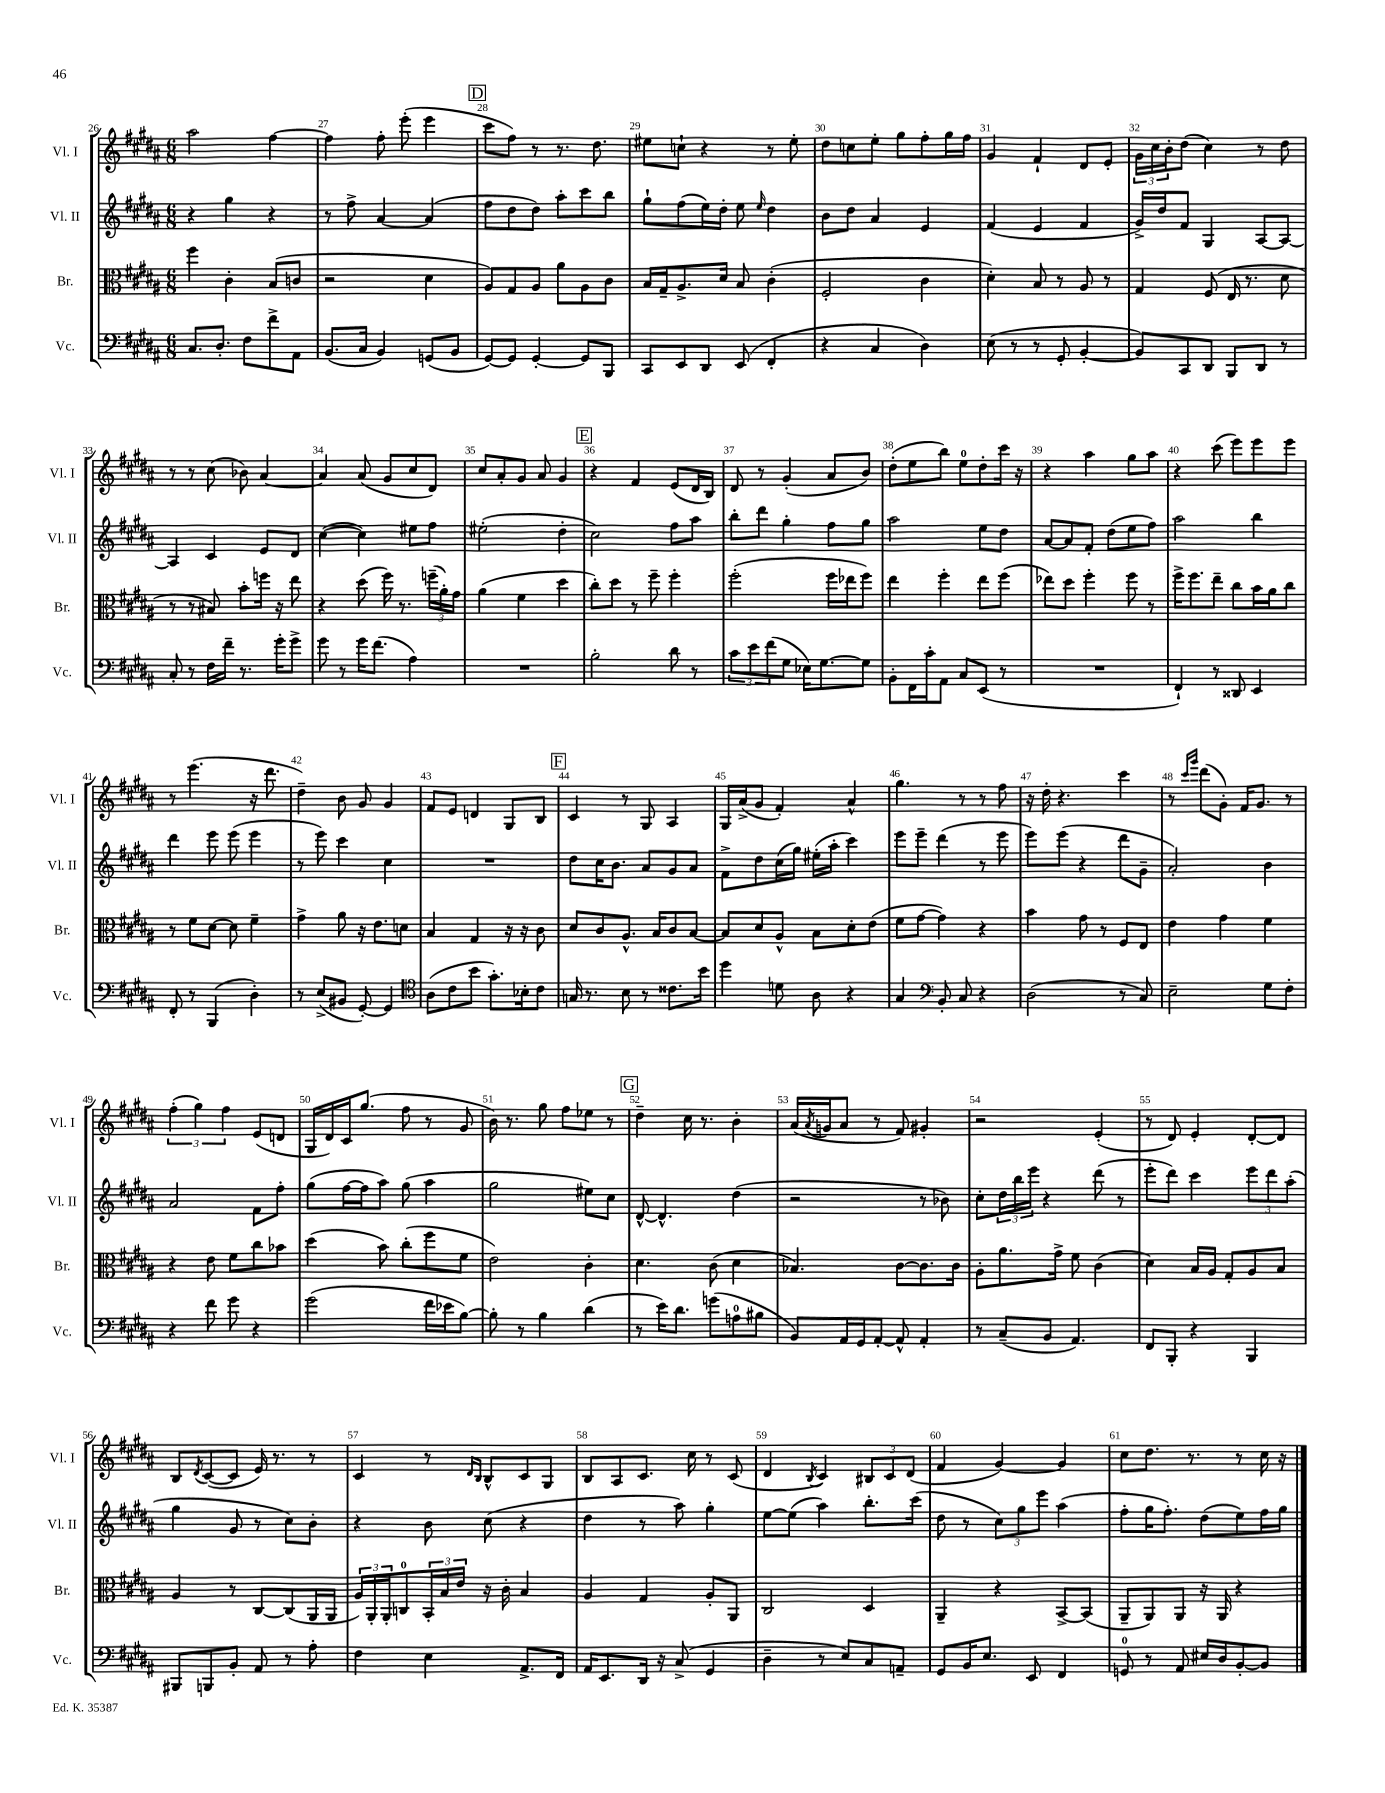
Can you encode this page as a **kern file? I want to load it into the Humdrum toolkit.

**kern	**kern	**kern	**kern
*staff4	*staff3	*staff2	*staff1
*clefF4	*clefC3	*clefG2	*clefG2
*k[f#c#g#d#a#]	*k[f#c#g#d#a#]	*k[f#c#g#d#a#]	*k[f#c#g#d#a#]
*M6/8	*M6/8	*M6/8	*M6/8
8.C#	4ff#	4r	2aa#
8.D#'	.	.	.
.	4c#'	4gg#	.
8F#	.	.	.
8f#^	(8B	4r	[4ff#
8AA#	8c	.	.
=	=	=	=
(8.BB	2r	8r	4ff#]
.	.	8ff#^	.
16C#	.	.	.
4BB)	.	[4a#	8ff#'
.	.	.	(8eee'
(8GG	4d#	(4a#]	4eee
8BB	.	.	.
=	=	=	=
[8GG#)	8A#)	8ff#	8ccc#
8GG#]	8G#	8dd#	8ff#)
[4GG#'	8A#	8dd#)	8r
.	8a#	8aa#'	8.r
8GG#]	8A#	8ccc#	.
.	.	.	8.dd#
8BBB	8c#	8bb	.
=	=	=	=
8CC#	16B	8gg#`	8ee#
.	16G#~	.	.
8EE	8.A#^	(8ff#	8cc`
8DD#	.	16ee)	4r
.	16d#	16dd#'	.
(8EE	8B	8ee	.
.	.	16qqee	.
4FF#'	(4c#'	4dd#	8r
.	.	.	8ee#'
=	=	=	=
4r	2F#'	8b	8dd#
.	.	8dd#	8cc
4C#	.	4a#	8ee'
.	.	.	8gg#
4D#)	4c#	4e	8ff#'
.	.	.	16gg#
.	.	.	16ff#
=	=	=	=
(8E	4d#')	(4f#	4g#
8r	.	.	.
8r	8B	4e	4f#`
8GG#'	8r	.	.
[4BB'	8A#	4f#	8d#
.	8r	.	8e'
=	=	=	=
8BB])	4G#	16g#^)	24g#
.	.	.	24cc#
.	.	16dd#	.
.	.	.	24b'
8CC#	.	8f#	(8dd#
8DD#	(8F#	4G#	4cc#)
8BBB	16E	.	.
.	8.r	.	.
8DD#	.	[8A#	8r
8r	8d#	8A#_	8dd#
=	=	=	=
8C#'	8r	4A#]	8r
8r	8r	.	8r
16F#	8B#)	4c#	(8cc#
16f#~	.	.	.
8.r	8b'	.	8b-)
.	16ff	8e	[4a#
16g#'	16r	.	.
8g#^	8ee	8d#	.
=	=	=	=
8g#	4r	([4cc#	4a#]
8r	.	.	.
16g#	(8dd#	4cc#])	(8a#
(8.f#	.	.	.
.	16ff#)	.	8g#
.	8.r	.	.
4A#)	.	8ee#	8cc#
.	(24ff~	8ff#	8d#)
.	24a#')	.	.
.	24g#	.	.
=	=	=	=
2.r	(4a#	(2ee#'	8cc#
.	.	.	8a#'
.	4f#	.	8g#
.	.	.	8a#
.	4dd#	4dd#'	4g#
=	=	=	=
2B'	8cc#')	2cc#)	4r
.	8dd#	.	.
.	8r	.	4f#
.	8ff#~	.	.
8d#	4ff#'	8ff#	(8e
8r	.	8aa#	16d#
.	.	.	16B)
=	=	=	=
12c#	(2ff#'	8bb'	8d#
12e	.	.	.
.	.	8ddd#	8r
(12f#	.	.	.
8G#	.	4gg#'	(4g#'
16E-)	.	.	.
[8.G#	.	.	.
.	16ff#	8ff#	8a#
.	16ee-	.	.
8G#]	8ff#)	8gg#	8b)
=	=	=	=
8BB'	4ee	2aa#	(8dd#'
16FF#	.	.	8ee
16c#'	.	.	.
8AA#	4ff#'	.	8bb)
8C#	.	.	8ee
(8EE	8ee	8ee	8dd#'
8r	(8ff#	8dd#	16ccc#
.	.	.	16r
=	=	=	=
2.r	8ee-)	[8a#	4r
.	8dd#	8a#]	.
.	4ff#'	8f#'	4aa#
.	.	(8dd#	.
.	8ff#	8ee	8gg#
.	8r	8ff#)	8aa#
=	=	=	=
4FF#`)	16ff#^	2aa#	4r
.	8.ff#	.	.
8r	8ee~	.	(8ccc#
8DD##	8cc#	.	8eee)
4EE	16b	4bb	8eee
.	16a#	.	.
.	8cc#	.	8eee
=	=	=	=
8FF#'	8r	4ddd#	8r
8r	8f#	.	(4.eee
(4BBB	[8d#	8eee	.
.	8d#]	(8eee	.
4D#')	4f#~	4eee	16r
.	.	.	8.ddd#
=	=	=	=
8r	4g#^	8r	4dd#~)
(8E^	.	8eee)	.
8BB#	8a#	4ccc#	8b
[8GG#')	16r	.	8g#
.	8.e	.	.
4GG#]	.	4cc#	4g#
.	8d	.	.
=	=	=	=
*clefC4	*	*	*
(8A#	4B	2.r	8f#
8c#	.	.	8e
8b	4G#	.	4d
8.g#')	.	.	.
.	16r	.	8G#
16B-'	16r	.	.
8c#	8c#	.	8B
=	=	=	=
16G	8d#	8dd#	4c#
8.r	.	.	.
.	8c#	16cc#	.
.	.	8.b	.
8B	8.A#^^	.	8r
8r	.	8a#	8G#
.	16B	.	.
8.c##	8c#	8g#	4A#
.	[8B	8a#	.
16b	.	.	.
=	=	=	=
4dd#	8B]	8f#^	16G#
.	.	.	(16a#^
.	8d#	8dd#	8g#
8d	8A#^^	(16cc#	4f#')
.	.	16gg#)	.
8A#	8B	(16ee#'	.
.	.	16aa#'	.
4r	8d#'	4ccc#)	4a#^^
.	(8e	.	.
=	=	=	=
4G#	8f#	8eee	4.gg#
.	[8g#	8eee~	.
*clefF4	*	*	*
8BB'	4g#])	(4ddd#	.
8C#	.	.	8r
4r	4r	8r	8r
.	.	8eee	8ff#
=	=	=	=
(2D#	4b	8eee)	16r
.	.	.	16dd#'
.	.	(8eee	4.r
.	8g#	4r	.
.	8r	.	.
8r	8F#	8ddd#	4ccc#
8C#)	8E	8g#~	.
=	=	=	=
2E~	4e	2a#')	8r
.	.	.	16qqccc#
.	.	.	16qqggg#
.	.	.	(8ddd#
.	4g#	.	8g#')
.	.	.	16f#
.	.	.	8.g#
8G#	4f#	4b	.
8F#'	.	.	8r
=	=	=	=
4r	4r	2a#	(6ff#'
.	.	.	6gg#)
8f#	8e	.	.
.	.	.	6ff#
8g#	8f#	.	.
4r	8cc#	8f#	(8e
.	8b-	8ff#'	8d
=	=	=	=
(2g#	(4dd#	(8gg#	16G#
.	.	.	16d#)
.	.	[16ff#	16c#
.	.	16ff#]	(8.gg#
.	8b)	8aa#)	.
.	(8cc#'	(8gg#	8ff#
16f#	8ff#	4aa#	8r
16e-	.	.	.
[8B)	8f#	.	8g#
=	=	=	=
8B']	2e)	2gg#	16b)
.	.	.	8.r
8r	.	.	.
4B	.	.	8gg#
.	.	.	8ff#
(4d#	4c#'	8ee#)	8ee-
.	.	8cc#	8r
=	=	=	=
8r	4.d#	[8d#^^	4dd#~
16e)	.	4.d#^^]	.
8.d#	.	.	.
.	.	.	16cc#
.	.	.	8.r
(8g	(8c#	.	.
8A	4d#	(4dd#	4b'
8B#	.	.	.
=	=	=	=
8BB)	4.B-)	2r	(16a#
.	.	.	8qa#
.	.	.	16g
16AA#	.	.	8a#
16GG#	.	.	.
[8AA#'	.	.	8r
8AA#^^]	[8c#	.	8f#)
4AA#'	8.c#]	8r	4g#'
.	.	8b-)	.
.	16c#	.	.
=	=	=	=
8r	8A#'	8cc#'	2r
(8C#~	8.a#	24dd#	.
.	.	24bb	.
.	.	24eee	.
8BB	.	4r	.
.	16g#^	.	.
4.AA#)	8f#	.	.
.	(4c#	(8ddd#	(4e'
.	.	8r	.
=	=	=	=
8FF#	4d#)	8eee'	8r
8BBB'	.	8ddd#)	8d#)
4r	16B	4ccc#	4e'
.	16A#	.	.
.	8G#'	.	.
4BBB	8A#	12eee	[8d#'
.	.	12ddd#	.
.	8B	.	8d#]
.	.	(12aa#'	.
=	=	=	=
8BBB#	4A#	4gg#	8B
.	.	.	8qd#
8BBB	.	.	([8c#
8BB'	8r	8g#	8c#]
8AA#	[8C#	8r	16e)
.	.	.	8.r
8r	(8C#]	8cc#)	.
8A#'	16AA#	8b'	8r
.	16AA#	.	.
=	=	=	=
4F#	24A#)	4r	4c#
.	24AA#'	.	.
.	24AA#'	.	.
.	8C	.	.
4E	24BB'	8b	8r
.	24B	.	.
.	24e	.	.
.	.	.	16qqd#
.	.	.	16qqB
.	16r	(8cc#	8B^^
.	16c#'	.	.
8.AA#^	4B	4r	8c#
.	.	.	8G#
16FF#	.	.	.
=	=	=	=
16AA#	4A#	4dd#	8B
8.EE	.	.	.
.	.	.	8A#
16DD#	4G#	8r	8.c#
16r	.	.	.
(8C#^	.	8aa#)	.
.	.	.	16cc#
4GG#	8A#'	4gg#'	8r
.	8AA#	.	(8c#
=	=	=	=
4D#~	2C#	[8ee	4d#
.	.	(8ee]	.
.	.	.	8qB
8r	.	4aa#)	4c#)
8E)	.	.	.
8C#	4D#	8.bb'	12B#
.	.	.	12c#
8AA~	.	.	.
.	.	.	(12d#
.	.	(16ccc#	.
=	=	=	=
8GG#	4AA#~	8dd#	4f#
16BB	.	8r	.
8.E	.	.	.
.	4r	12cc#)	[4g#)
.	.	12gg#	.
8EE	.	.	.
.	.	12eee	.
4FF#	[8BB^	(4aa#	4g#]
.	(8BB]	.	.
=	=	=	=
8GG	8AA#~	8ff#'	8cc#
8r	8AA#)	16gg#	8.dd#
.	.	8.ff#')	.
8AA#	8AA#	.	.
.	.	.	8.r
16E#	16r	(8dd#	.
16D#	16AA#	.	.
[8BB'	4r	8ee)	8r
8BB]	.	16ff#	16cc#
.	.	16gg#	16r
==	==	==	==
*-	*-	*-	*-
